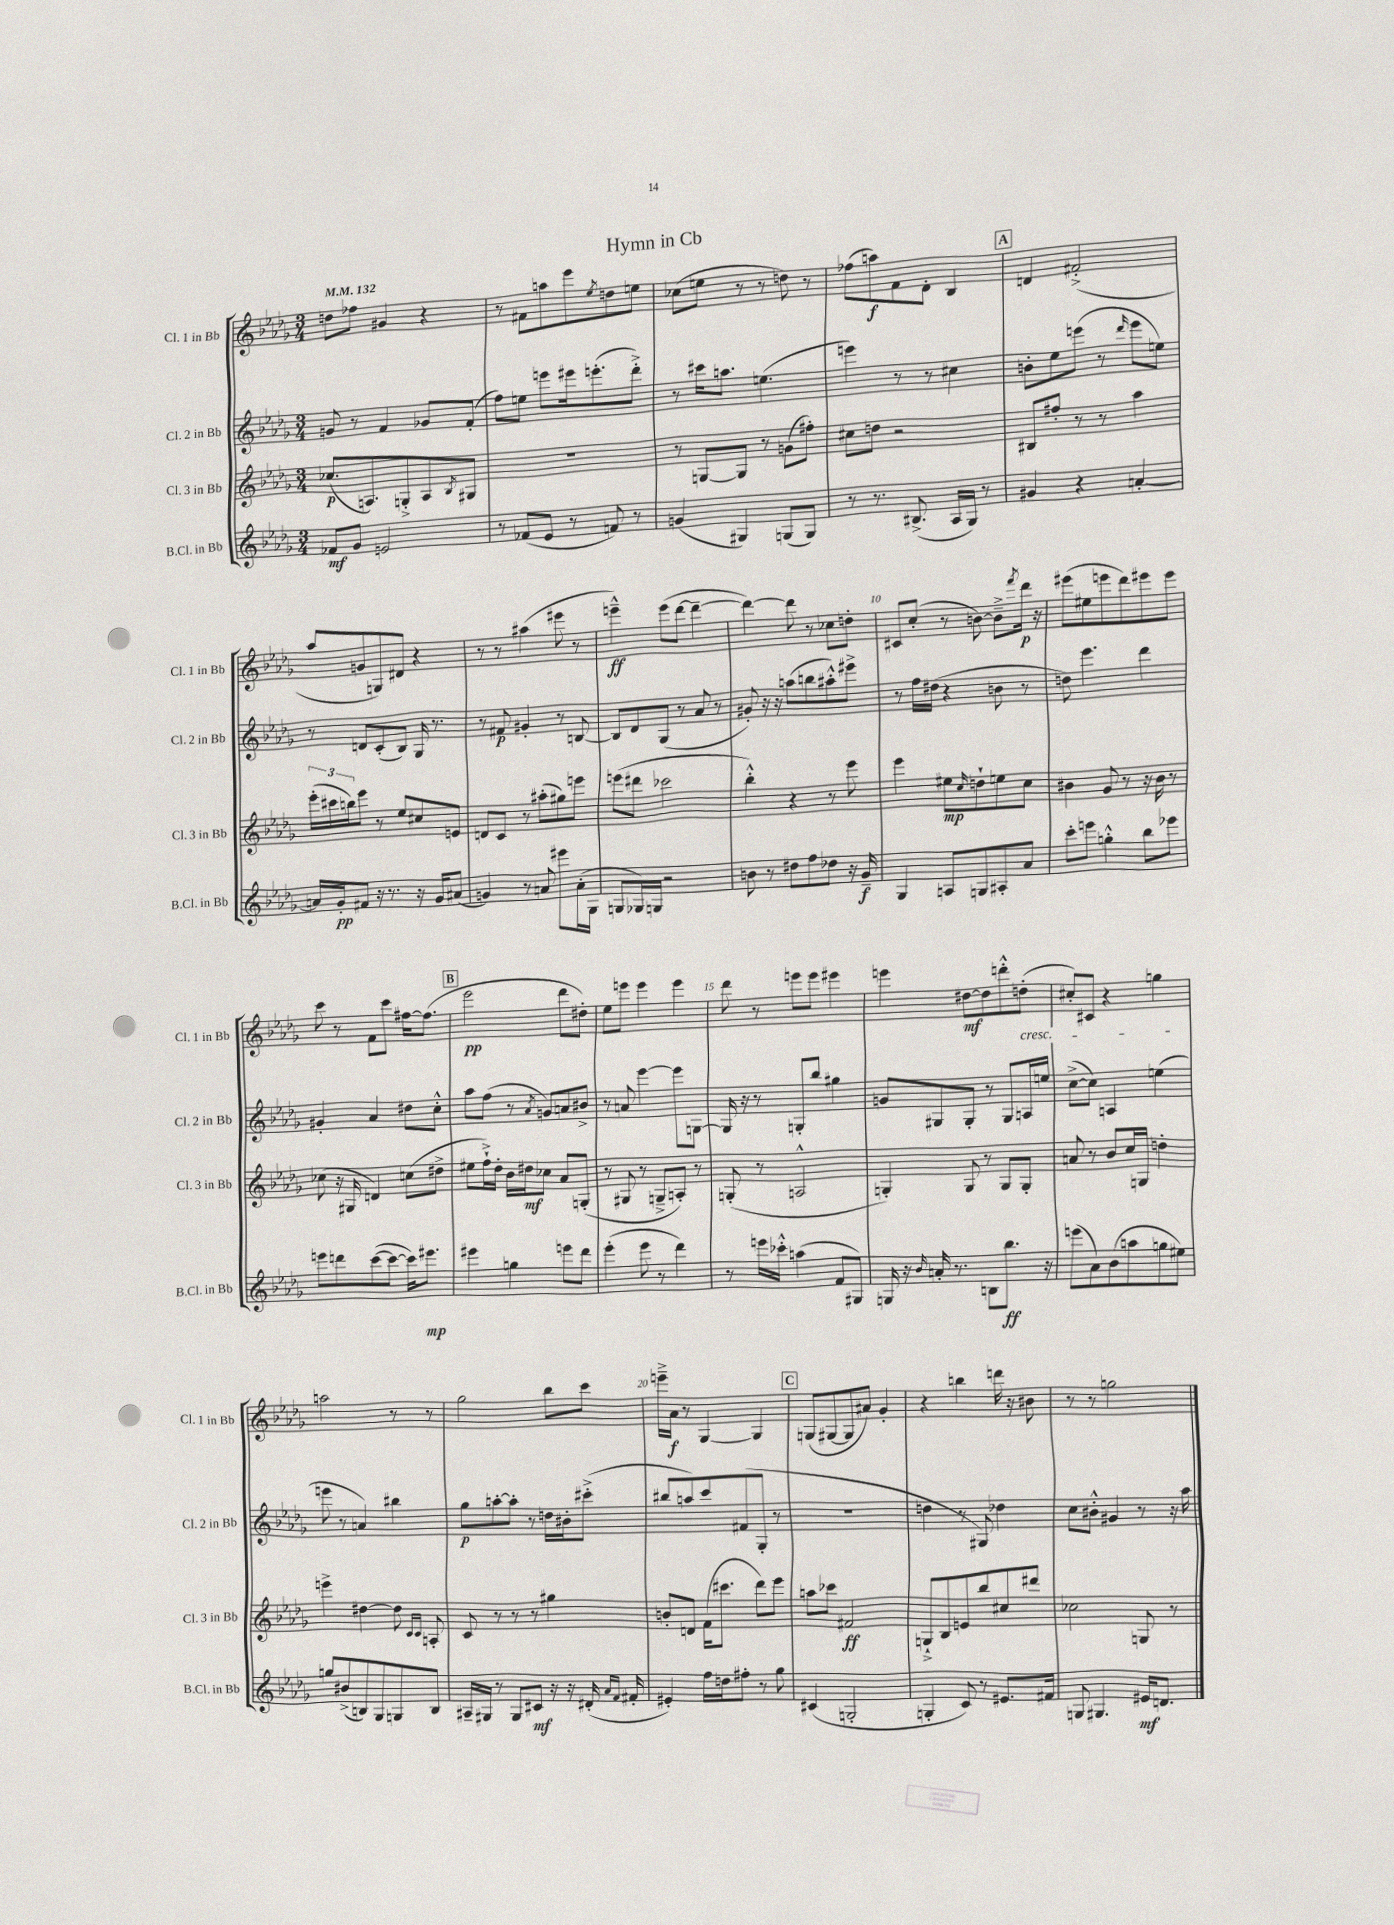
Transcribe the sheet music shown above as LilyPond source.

\header { title = "Hymn in Cb" }
<<
\new StaffGroup <<
\new Staff = "s0" \with { instrumentName = "Cl. 1 in Bb" shortInstrumentName = "Cl. 1 in Bb" } {
    \clef treble \key des \major \numericTimeSignature \time 3/4 \tempo 4 = 132
    d''8 fes''8 gis'4 r4 |
    r8 fis'8 a''8 ees'''8 \acciaccatura { ees''8 } d''8 e''8 |
    ces''8( e''8 r8 r8 d''8) r8 |
    fes''8( a''8\f) f'8 des'8-. bes4 |
    \mark \markup { \box "A" } d'4 fis'2-.->( |
    aes''8 g'8 g8) dis'8 r4 |
    r8 r8 ais''4( eis'''8 r8 |
    e'''4---^\ff) e'''8( des'''8~ des'''4~-- |
    des'''4~) des'''8 r8 ces''8 d''8-. |
    cis'8 c''8-.( r8 b'8~) b'8---> \acciaccatura { f'''8 } des'''16\p r16 |
    eis'''8( eis''8 e'''8 des'''8) eis'''8 eis'''8 |
    c'''8 r8 f'8 c'''8 fis''16~ fis''8.( |
    \mark \markup { \box "B" } ees'''2\pp des'''8 dis''8-.) |
    ees''8 e'''8 e'''4 e'''4 |
    des'''8 r8 e'''8 e'''8 eis'''4 |
    e'''4 dis''8~\mf dis''8 d'''8-.-^ d''8-.\cresc( |
    cis''8-.) cis'8 r4 g''4\! |
    a''2 r8 r8 |
    ges''2 bes''8 c'''8 |
    e'''16---> aes'16\f r8 ges4~ ges4 |
    \mark \markup { \box "C" } g8( gis8~ gis8 ais'8) ges'4-. |
    r4 b''4 d'''16 r16 bis'8 |
    r8 r8 g''2 \bar "|." |
}
\new Staff = "s1" \with { instrumentName = "Cl. 2 in Bb" shortInstrumentName = "Cl. 2 in Bb" } {
    \clef treble \key des \major \numericTimeSignature \time 3/4
    g'8 r8 f'4 ges'8 f'8-.( |
    f''8) e''8 e'''8 eis'''16 e'''8.-.( des'''8-.->) |
    r8 cis'''16 a''8. e''4.( |
    e'''4) r8 r8 cis''4 |
    \mark \markup { \box "A" } b'8-. ees''8 e'''8( r8 \grace { des'''16 } e'''8 e''8) |
    r8 d'8 c'8-.( bes8) ges16 r8. |
    r8 fis'8\p gis'4-. r8 b8~ |
    b8 des'8 ges8( r8 aes'8 r8 |
    gis'8-.) r16 r16 a''8( b''8 ais''8-.-^) eis'''8-> |
    r8 f''16 dis''16( r4 b'8 r8 |
    d''8) ees'''4. des'''4 |
    gis'4-. aes'4 dis''8 c''8-.-^ |
    \mark \markup { \box "B" } aes''8 f''8( r8 \acciaccatura { aes'8 } g'8) a'8 bis'8-> |
    r8 a'8 ees'''4~ ees'''8 g8~ |
    g16 r16 r8 g8-. bes''8 gis''4 |
    g'8 gis8 gis8-. r8 gis8 a16 e''16 |
    c''8~->( c''8) a4 e''4( |
    e'''8 r8 a'4) bis''4 |
    ges''8\p a''8~-. a''8-. r8 d''16 bis'16-. cis'''8-.->( |
    bis''8 a''8) c'''8 fis'8( ges8-. r8 |
    \mark \markup { \box "C" } R2. |
    d''4 r8 gis8) des''4 |
    c''8 bis'8-.-^ gis'4 r8 r16 aes''16 \bar "|." |
}
\new Staff = "s2" \with { instrumentName = "Cl. 3 in Bb" shortInstrumentName = "Cl. 3 in Bb" } {
    \clef treble \key des \major \numericTimeSignature \time 3/4
    ces''8.\p( a8.) g8-.-> a8 \acciaccatura { bes8 } gis8 |
    R2. |
    r8 g8~ g8 r8 g'8( fis''8-.) |
    cis''8 d''8 r2 |
    \mark \markup { \box "A" } bis8 fis''8-. r8 r8 aes''4 |
    \tuplet 3/2 { ees'''16-.( cis'''16 b''16) } ees'''8 r8 ees''8 cis''8 e'8 |
    d'8 c'8 r8 ais''8-.( gis''8) e'''8 |
    e'''8( dis'''8 ces'''2 |
    bes''4-.-^) r4 r8 ees'''8 |
    ees'''4 eis''8\mp \grace { c''16 } d''8-! e''8 c''8 |
    bis'4 ges'8 r8 r16 bis'16 r8 |
    ces''8( r16 gis16 d'4) c''8( dis''8-> |
    \mark \markup { \box "B" } eis''8 f''16-!->) des''16-. bes'16 dis''16\mf ces''8 aes'8 g8-.( |
    r8 gis8 r8 g8---> a8-.) r8 |
    g8-.( r8 a2-^ |
    g4-.) g8 r8 g8 g8-. |
    a'8 r8 bes'8 c''16 g16 d''4-. |
    e'''4-> dis''4~ dis''8 \grace { c'16 c'16 } a8-. |
    c'8 r8 r8 r8 gis''4 |
    b'8-. d'8 f'16( cis'''8. des'''8) ees'''8 |
    \mark \markup { \box "C" } a''8 ces'''8 fis'2\ff |
    g8-!-> bes8 e'8 bes''8 cis''8 dis'''8 |
    ces''2 g8 r8 \bar "|." |
}
\new Staff = "s3" \with { instrumentName = "B.Cl. in Bb" shortInstrumentName = "B.Cl. in Bb" } {
    \clef treble \key des \major \numericTimeSignature \time 3/4
    fes'8\mf ges'8 e'2 |
    r8 fes'8( ees'8 r8 f'8) r8 |
    g'4( gis4) g8( g8) |
    r8 r8. bis8.->( aes16 ges16) r8 |
    \mark \markup { \box "A" } gis'4 r4 a'4~-. |
    a'16 ges'16-.\pp fis'8 r16 r8. r16 ges'16 ais'8( |
    g'4) r8 a'8 eis'''8 a'16-.( ges16 |
    g8 ges16) g16 r2 |
    b'8 r8 dis''8 f''8 des''8 r16 ges'16--\f |
    ges4 a8 g8 ais8-. aes'8 |
    c'''8-. e'''8 g''4-.-^ bes''8 ees'''8 |
    e'''8 d'''8 c'''8~( c'''8~ c'''16) eis'''8.\mp |
    \mark \markup { \box "B" } eis'''4 g''4 e'''8 des'''8 |
    ees'''4-.( ees'''8 r8 des'''4) |
    r8 e'''16 ces'''16-.-^ a''4( f'8 gis8) |
    g16 r16 \grace { bes'16 } a'16-. r8. b8 bes''8.\ff r16 |
    e'''8( aes'8) bes'8( a''8 g''8 eis''8) |
    g''8 bis'8->( b8) ges8 g8 b8 |
    ais16-- gis16 r8 gis8 cis'8\mf r16 r16 dis'16-.( \grace { aes'16 f'16 } fis'16-. |
    eis'4-.) f''16 d''16 fis''8-. r8 ges''8 |
    \mark \markup { \box "C" } cis'4( g2-. |
    g4-. c'8) r8 eis'8. fis'16 |
    g8 gis4. eis'16\mf d'8. \bar "|." |
}
>>
>>
\layout { \context { \Score \override BarNumber.break-visibility = ##(#f #t #t) barNumberVisibility = #(every-nth-bar-number-visible 5) } }
